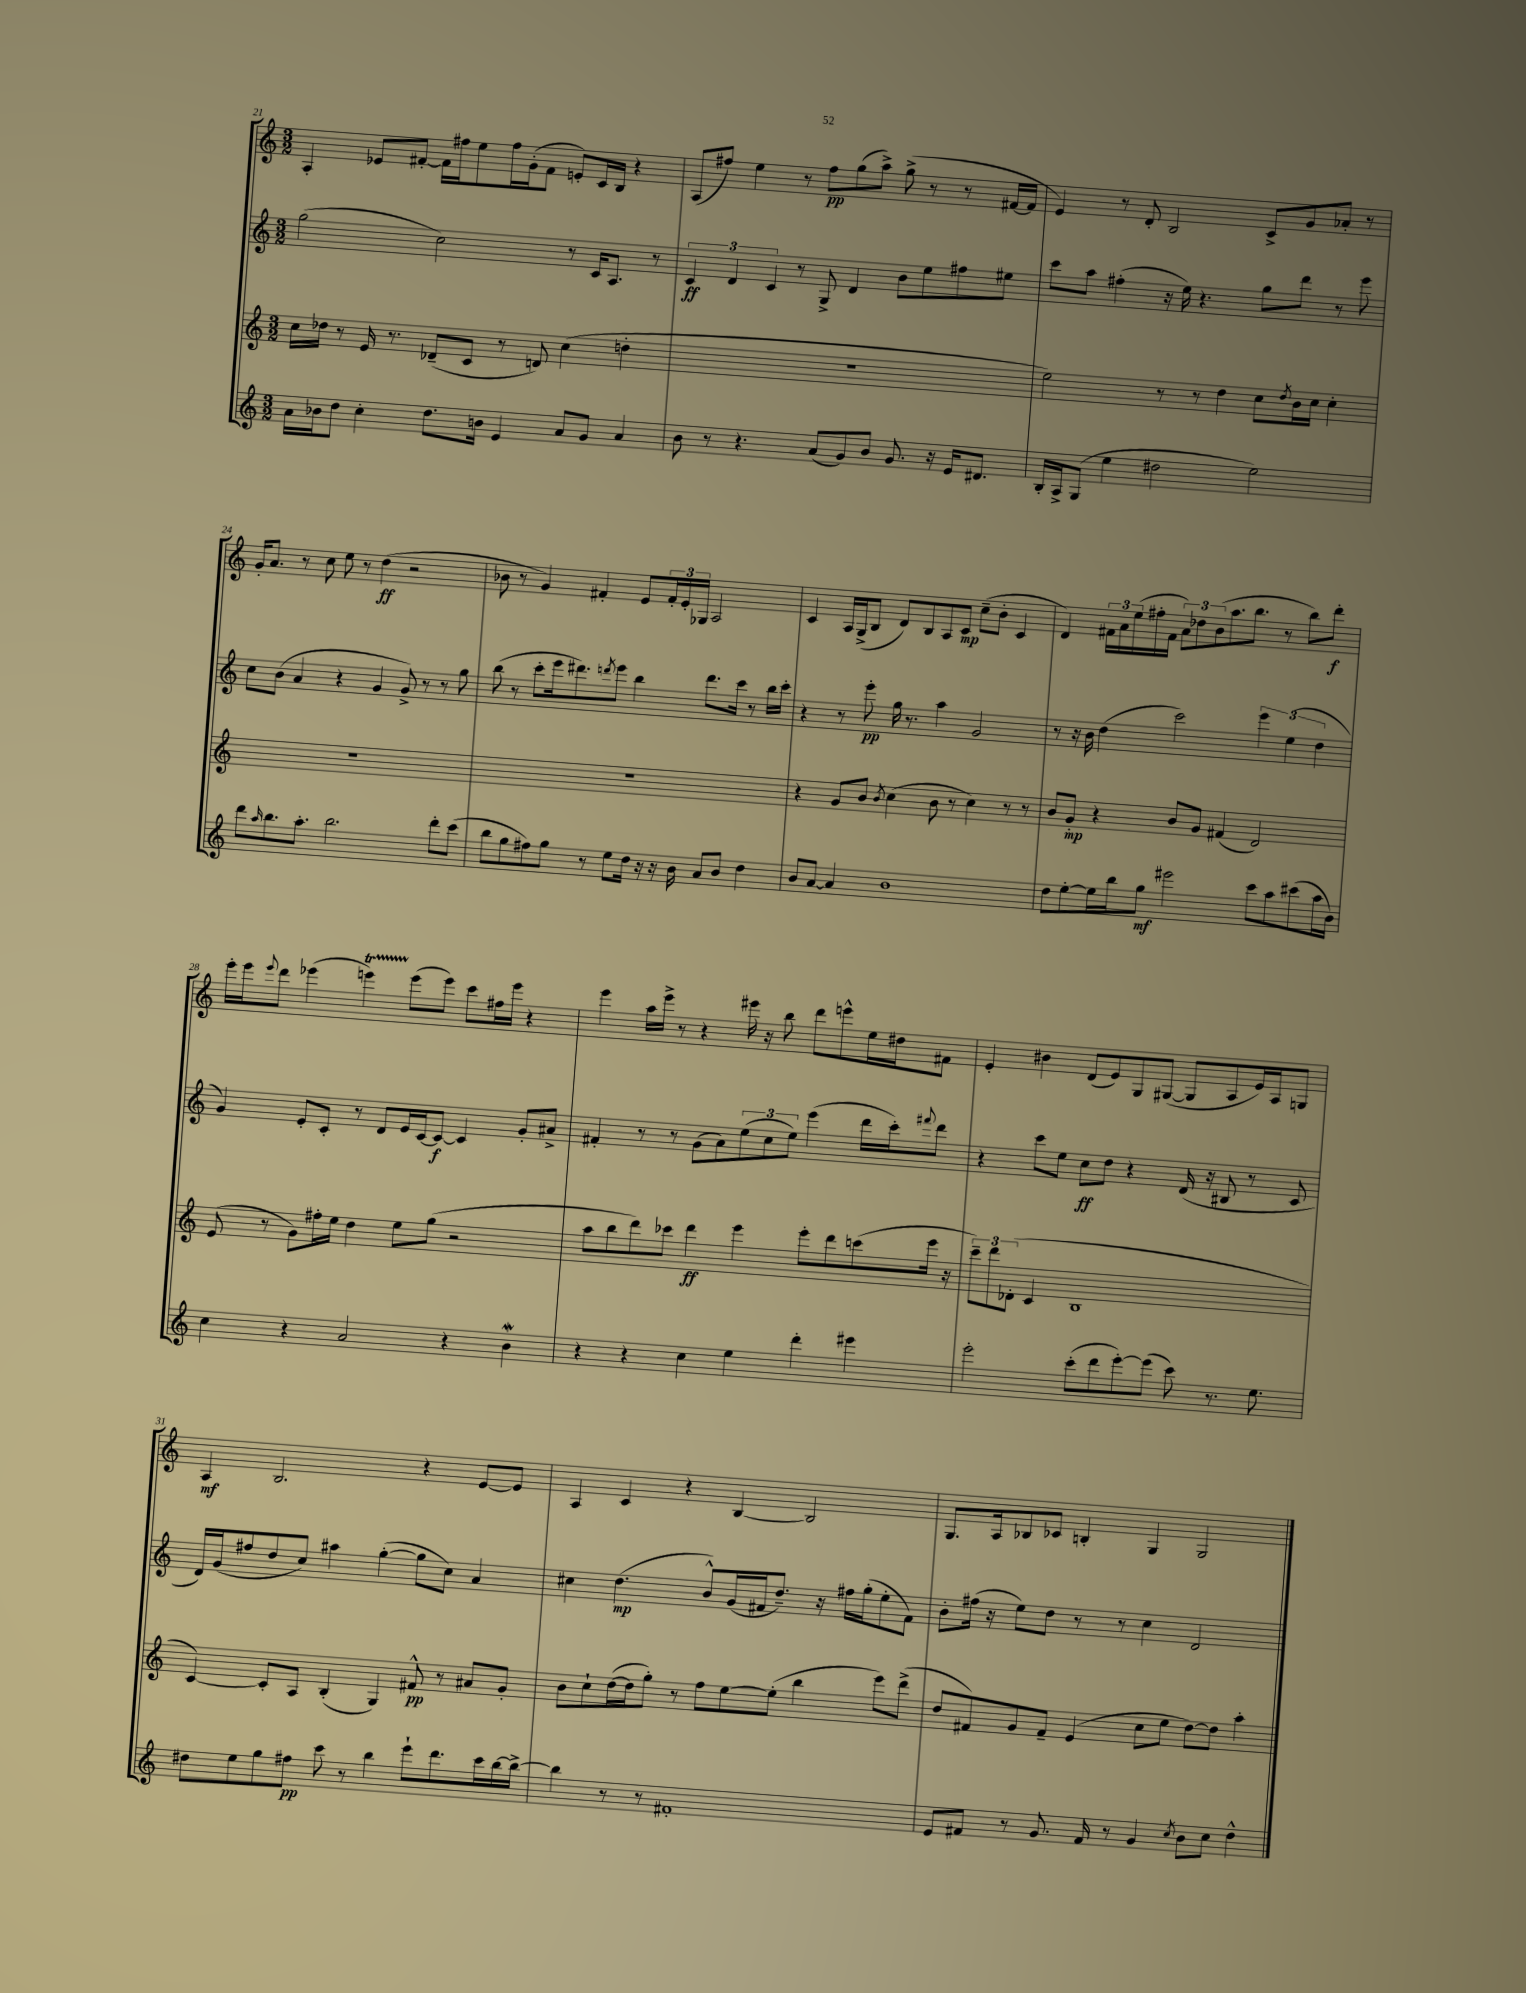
<<
\new StaffGroup <<
\new Staff = "s0" {
    \clef treble \key c \major \numericTimeSignature \time 3/2
    a4-. ees'8 fis'8~-. fis'16 fis''16 e''8 fis''16 g'16-.( fis'8 e'8-.) c'16 b16 r4 |
    a8( fis''8) e''4 r8 fis''8\pp g''8( a''8->) g''8->( r8 r8 fis'16~ fis'16 |
    e'4) r8 d'8-. b2 c'8-> g'8 aes'8-. r8 |
    g'16-. a'8. r8 c''8 e''8 r8 d''4\ff( r2 |
    bes'8 r8 g'4) fis'4-. e'8 \tuplet 3/2 { fis'16-. e'16-. ges16 } a2 |
    c'4 a16 g16->( b8 d'8) b8 a8 c'8\mp c''8--( b'8-. c'4 |
    d'4) \tuplet 3/2 { fis'16 a'16 e''16( } fis''16-. fis'16 \tuplet 3/2 { a'8) des''8 b'8( } a''8. b''8. r8 b''8) d'''8-.\f |
    e'''16-. e'''16 \appoggiatura { e'''8 } d'''8 ees'''4( e'''4\startTrillSpan) e'''8\stopTrillSpan( e'''8) c'''8 fis''16 e'''16 r4 |
    e'''4 a''16 e'''16-> r8 r4 eis'''16 r16 b''8 d'''8 e'''8-^ e''16 dis''16 fis'8 |
    e'4-. bis'4 d'8( e'8) g8 gis8~( gis8 a8 e'16) a16 g8 |
    a4\mf b2. r4 e'8~ e'8 |
    a4 c'4 r4 b4~ b2 |
    g8. a16 bes8 ces'8 b4-. g4 g2 \bar "|." |
}
\new Staff = "s1" {
    \clef treble \key c \major \numericTimeSignature \time 3/2
    g''2( c''2) r8 c'16 a8. r8 |
    \tuplet 3/2 { c'4\ff d'4 c'4 } r8 g8-> d'4 b'8 e''8 fis''8 eis''8 |
    c'''8 a''8 fis''4-.( r16 e''16) r4. g''8 d'''8 r8 e'''8 |
    c''8 b'8( a'4 r4 g'4 g'8->) r8 r8 g''8 |
    b''8( r8 c'''8-. e'''16 dis'''8.) \acciaccatura { d'''8 } e'''8 b''4 d'''8. c'''16 r8 b''16 c'''16-. |
    r4 r8 e'''8-.\pp g''16 r8. a''4 g'2 |
    r8 r16 b'16 d''4( c'''2) \tuplet 3/2 { e'''4 e''4( d''4 } |
    g'4) e'8-. c'8-. r8 d'8 e'16 c'16~ c'8~\f c'4 g'8-. ais'8-> |
    fis'4-. r8 r8 g'8( a'8) \tuplet 3/2 { e''8( c''8 e''8) } e'''4( d'''16 c'''16-.) \appoggiatura { fis'''8 } d'''8 |
    r4 c'''8 e''8 c''8\ff d''8 r4 d'16( r16 bis8 r8 c'8 |
    d'16) g'16( fis''8 d''8 c''8) ais''4 g''4~-.( g''8 c''8) a'4 |
    cis''4 d''4.\mp( b'8-^) g'16( fis'16 d''8.--) r16 fis''16 g''16-.( e''8-. fis'8) |
    b'8-. fis''16( r16 e''8) d''8 r8 r8 c''4 d'2 \bar "|." |
}
\new Staff = "s2" {
    \clef treble \key c \major \numericTimeSignature \time 3/2
    c''16 des''16 r8 e'16 r8. des'8--( c'8 r8 d'8) c''4( d''4-. |
    R1. |
    e''2) r8 r8 d''4 c''8 \acciaccatura { d''8 } b'16 c''16 c''4-. |
    R1. |
    R1. |
    r4 g'8 b'8 \acciaccatura { b'8 } c''4( b'8 r8 c''4) r8 r8 |
    b'8 g'8-.\mp r4 b'8 g'8 fis'4( d'2) |
    e'8( r8 g'8) fis''16-. e''16 d''4 e''8 g''8( r2 |
    a''8 b''8 d'''8) ces'''8 d'''4\ff e'''4 e'''8-. d'''8 c'''8( e'''16 r16 |
    \tuplet 3/2 { c'''8--) d'''8 des'8-.( } c'4 b1 |
    c'4~) c'8-. a8 b4-.( g4) fis'8-^\pp r8 ais'8 g'8-. |
    b'8 c''8-! d''16~( d''16 g''8-.) r8 f''8 e''8~ e''8-.( b''4 e'''8) d'''8->( |
    d''8 fis'8) g'8 fis'8-- e'4( c''8 e''8 d''8~) d''8 a''4-. \bar "|." |
}
\new Staff = "s3" {
    \clef treble \key c \major \numericTimeSignature \time 3/2
    a'16 bes'16 d''8 c''4-. d''8. b'16 e'4 a'8 g'8 a'4 |
    b'8 r8 r4. a'8( g'8) b'8 g'8. r16 e'16 dis'8. |
    b16-. a16-> g8( e''4 dis''2 e''2) |
    d'''8 \grace { a''16 } b''8. a''8.-. b''2. d'''8-. c'''8( |
    b''8 g''8 fis''8) g''8 r8 e''8 d''16 r16 r16 b'16 a'8 b'8 d''4 |
    b'8 a'8~ a'4 b'1 |
    d''8 e''8~-. e''16 b''16 g''8\mf eis'''2 c'''8 a''8 cis'''8( a''16 b'16) |
    c''4 r4 a'2 r4 b'4\mordent |
    r4 r4 c''4 e''4 d'''4-. eis'''4 |
    e'''2-. c'''8-.( d'''8 e'''8~-.) e'''8( c'''8) r8. e''8. |
    dis''8 e''8 g''8 fis''8\pp c'''8 r8 b''4 e'''8-! d'''8. c'''16 b''16~ b''16~-> |
    b''4 r8 r8 fis'1-. |
    e'8 fis'8 r8 g'8. fis'16 r8 g'4 \acciaccatura { c''8 } b'8 c''8 d''4-^ \bar "|." |
}
>>
>>
\layout { \context { \Score currentBarNumber = #21 } }
